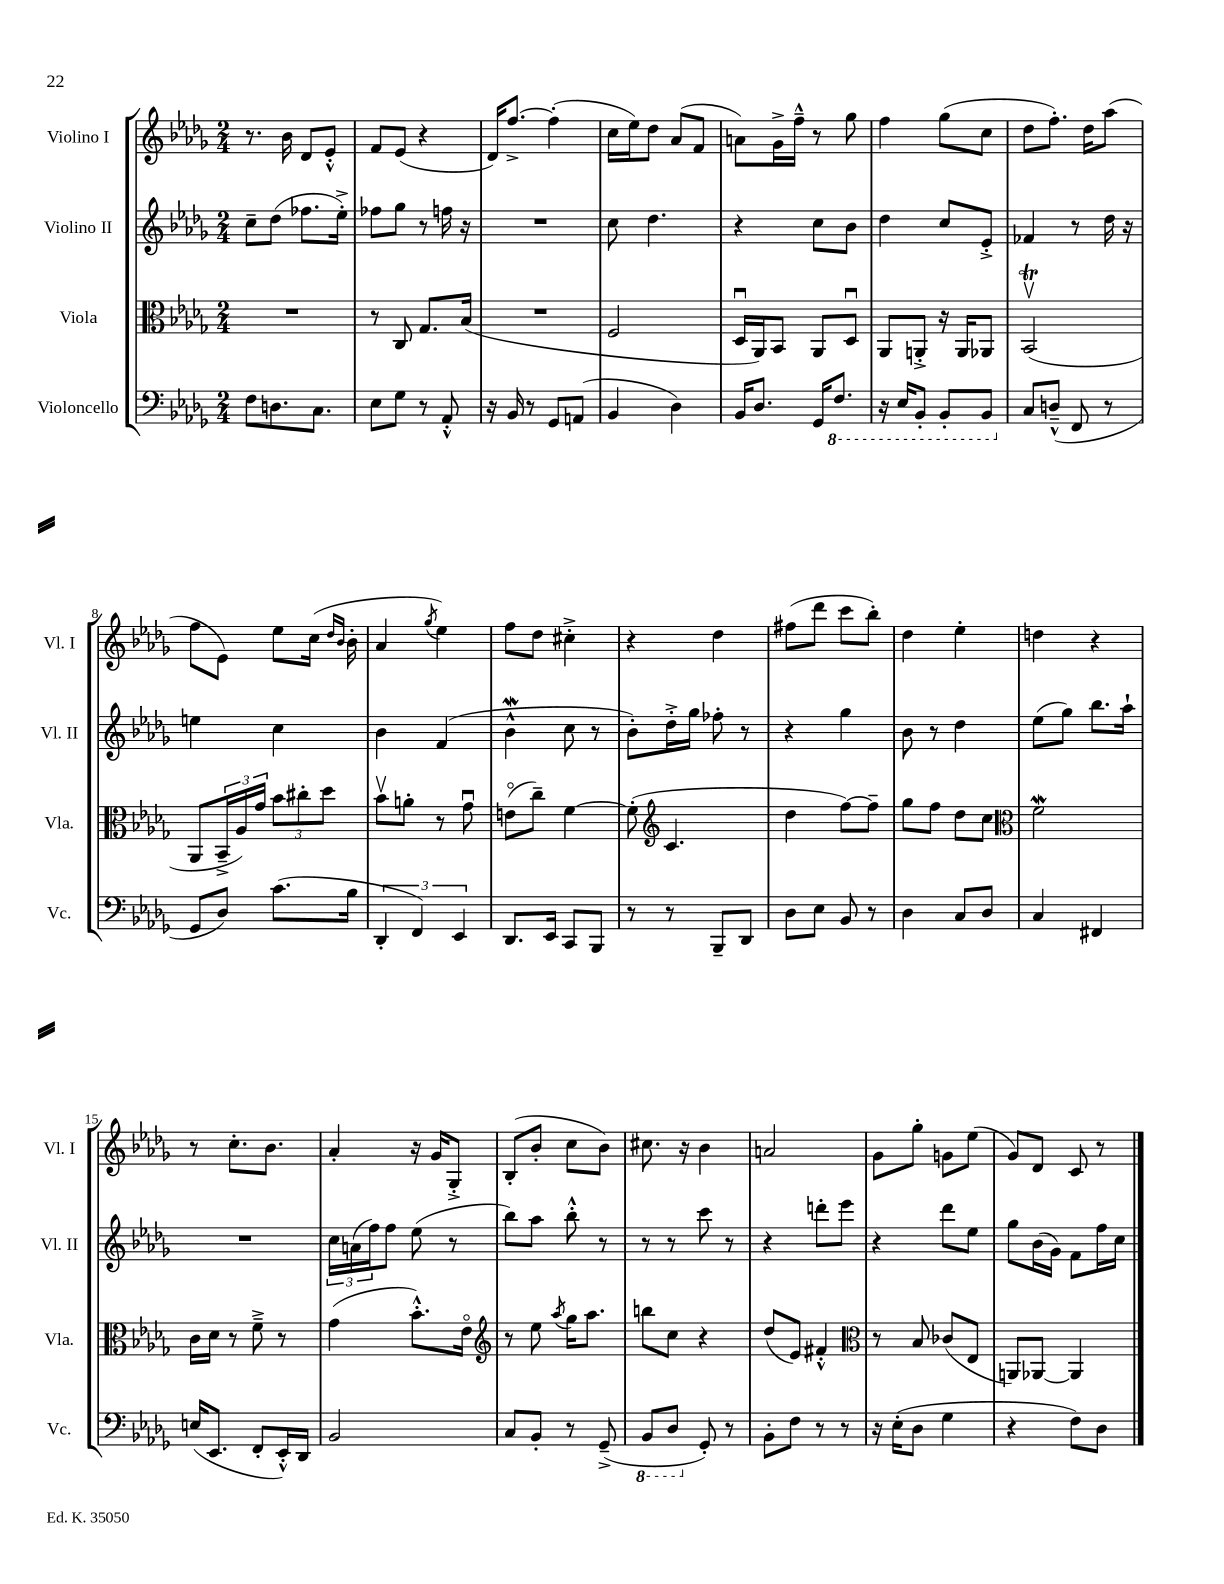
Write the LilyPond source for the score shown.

<<
\new StaffGroup <<
\new Staff = "s0" \with { instrumentName = "Violino I" shortInstrumentName = "Vl. I" } {
    \clef treble \key des \major \numericTimeSignature \time 2/4
    r8. bes'16 des'8 ees'8-.-^ |
    f'8 ees'8( r4 |
    des'16) f''8.~-> f''4-.( |
    c''16 ees''16) des''8 aes'8( f'8 |
    a'8) ges'16-> f''16---^ r8 ges''8 |
    f''4 ges''8( c''8 |
    des''8 f''8.-.) des''16 aes''8( |
    f''8 ees'8) ees''8 c''16( \grace { des''16 bes'16 } bes'16-. |
    aes'4 \acciaccatura { ges''8 } ees''4) |
    f''8 des''8 cis''4-.-> |
    r4 des''4 |
    fis''8( des'''8 c'''8 bes''8-.) |
    des''4 ees''4-. |
    d''4 r4 |
    r8 c''8.-. bes'8. |
    aes'4-. r16 ges'16 ges8-.-> |
    bes8-.( bes'8-. c''8 bes'8) |
    cis''8. r16 bes'4 |
    a'2 |
    ges'8 ges''8-. g'8 ees''8( |
    ges'8) des'8 c'8 r8 \bar "|." |
}
\new Staff = "s1" \with { instrumentName = "Violino II" shortInstrumentName = "Vl. II" } {
    \clef treble \key des \major \numericTimeSignature \time 2/4
    c''8-- des''8( fes''8. ees''16-.->) |
    fes''8 ges''8 r8 f''16 r16 |
    R2 |
    c''8 des''4. |
    r4 c''8 bes'8 |
    des''4 c''8 ees'8-.-> |
    fes'4 r8 des''16 r16 |
    e''4 c''4 |
    bes'4 f'4( |
    bes'4-^\mordent c''8 r8 |
    bes'8-.) des''16-.-> ges''16 fes''8-. r8 |
    r4 ges''4 |
    bes'8 r8 des''4 |
    ees''8( ges''8) bes''8. aes''16-! |
    R2 |
    \tuplet 3/2 { c''16 a'16( f''16) } f''8 ees''8( r8 |
    bes''8) aes''8 bes''8-.-^ r8 |
    r8 r8 c'''8 r8 |
    r4 d'''8-. ees'''8 |
    r4 des'''8 ees''8 |
    ges''8 bes'16( ges'16) f'8 f''16 c''16 \bar "|." |
}
\new Staff = "s2" \with { instrumentName = "Viola" shortInstrumentName = "Vla." } {
    \clef alto \key des \major \numericTimeSignature \time 2/4
    R2 |
    r8 c8 ges8. bes16( |
    R2 |
    f2 |
    des16\downbow aes,16) bes,8 aes,8 des8\downbow |
    aes,8 a,8-.-> r16 a,16 aes,8 |
    bes,2\upbow\trill( |
    aes,8 \tuplet 3/2 { bes,16---> aes16) ges'16 } \tuplet 3/2 { bes'8 cis''8-. des''8 } |
    bes'8\upbow a'8-. r8 ges'8\downbow |
    e'8\flageolet( c''8--) f'4~ |
    f'8-.( \clef treble c'4. |
    des''4 f''8~) f''8-- |
    ges''8 f''8 des''8 c''8 |
    \clef alto f'2\mordent |
    c'16 des'16 r8 f'8---> r8 |
    ges'4( bes'8.-.-^) ees'16\flageolet |
    \clef treble r8 ees''8 \acciaccatura { aes''8 } ges''16 aes''8. |
    b''8 c''8 r4 |
    des''8( ees'8) fis'4-.-^ |
    \clef alto r8 bes8 ces'8( ees8 |
    a,8) aes,8~ aes,4 \bar "|." |
}
\new Staff = "s3" \with { instrumentName = "Violoncello" shortInstrumentName = "Vc." } {
    \clef bass \key des \major \numericTimeSignature \time 2/4
    f8 d8. c8. |
    ees8 ges8 r8 aes,8-.-^ |
    r16 bes,16 r8 ges,8 a,8( |
    bes,4 des4) |
    bes,16 des8. ges,16 \ottava #-1 f,8. |
    r16 ees,16 bes,,8-. bes,,8-. bes,,8 \ottava #0 |
    c8 d8---^( f,8 r8 |
    ges,8 des8) c'8.( bes16 |
    \tuplet 3/2 { des,4-. f,4) ees,4 } |
    des,8. ees,16 c,8 bes,,8 |
    r8 r8 bes,,8-- des,8 |
    des8 ees8 bes,8 r8 |
    des4 c8 des8 |
    c4 fis,4 |
    e16( ees,8. f,8-. ees,16-.-^) des,16 |
    bes,2 |
    c8 bes,8-. r8 ges,8--->( |
    \ottava #-1 bes,,8 des,8 \ottava #0 ges,8-.) r8 |
    bes,8-. f8 r8 r8 |
    r16 ees16-.( des8 ges4 |
    r4 f8) des8 \bar "|." |
}
>>
>>
